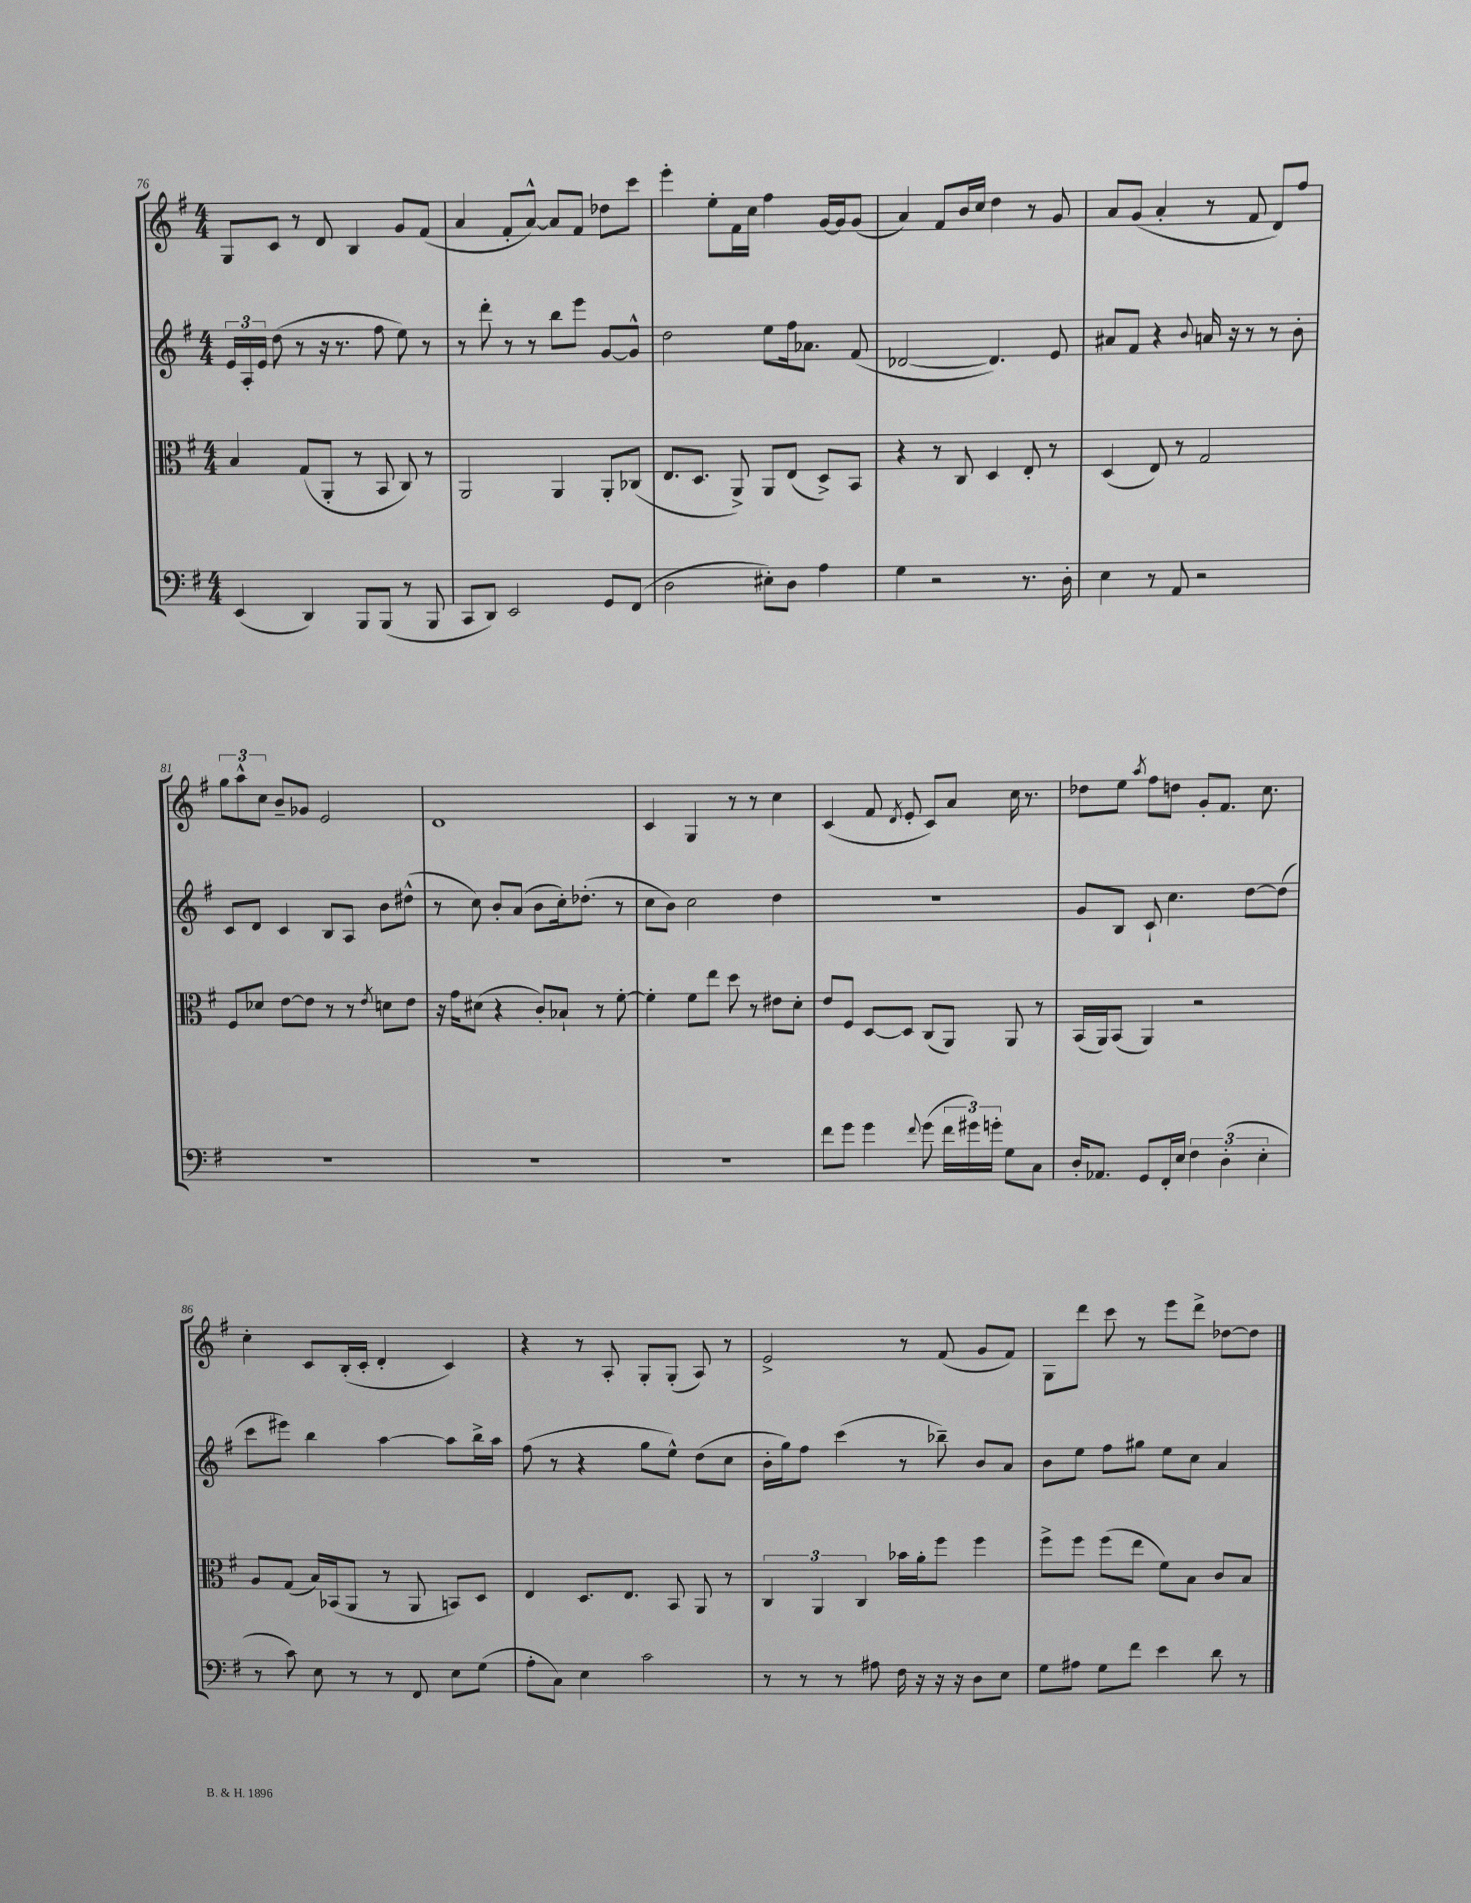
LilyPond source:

<<
\new StaffGroup <<
\new Staff = "s0" {
    \clef treble \key g \major \numericTimeSignature \time 4/4
    \autoBeamOff g8[ c'8] r8 d'8 b4 g'8[ fis'8]( |
    a'4 fis'8[-. a'8]~-^) a'8[ fis'8] des''8[ c'''8] |
    e'''4-. e''8[-. fis'16 c''16] fis''4 g'16[~ g'16 g'8]( |
    a'4) fis'8[ b'16 c''16] d''4 r8 g'8 |
    a'8[ g'8]( a'4-. r8 fis'8 d'8[) fis''8] |
    \tuplet 3/2 { g''8[ a''8-^ c''8] } b'8[-- ges'8] e'2 |
    d'1 |
    c'4 g4 r8 r8 c''4 |
    c'4( fis'8 \acciaccatura { d'8 } e'8-. c'8[) a'8] c''16 r8. |
    des''8[ e''8] \acciaccatura { a''8 } fis''8[ d''8] g'8[-. fis'8.] c''8. |
    c''4-. c'8[ b16-.( c'16]-. d'4-. c'4) |
    r4 r8 a8-. g8[-. g8]-.( a8) r8 |
    e'2-> r8 fis'8( g'8[ fis'8]) |
    g8[ d'''8] c'''8 r8 e'''8[ d'''8]-> des''8[~ des''8] \bar "|." |
}
\new Staff = "s1" {
    \clef treble \key g \major \numericTimeSignature \time 4/4
    \autoBeamOff \tuplet 3/2 { e'16[ a16-. e'16] } d''8( r8 r16 r8. fis''8 e''8) r8 |
    r8 d'''8-. r8 r8 b''8[ e'''8] g'8[~ g'8]-^ |
    d''2 e''8[ fis''16 aes'8.] fis'8( |
    des'2~ des'4.) e'8 |
    ais'8[ fis'8] r4 \appoggiatura { b'8 } a'16 r16 r8 r8 b'8-. |
    c'8[ d'8] c'4 b8[ a8] b'8[ dis''8]-^( |
    r8 c''8) b'8[-. a'8]( b'8[ c''16-.) des''8.]-.( r8 |
    c''8[ b'8]) c''2 d''4 |
    R1 |
    g'8[ b8] c'8-! c''4. d''8[~ d''8]( |
    c'''8[ eis'''8]) b''4 a''4~ a''8[ b''16-> a''16] |
    fis''8( r8 r4 g''8[ e''8]-^) d''8[( c''8] |
    b'16[-. g''16) fis''8] c'''4( r8 bes''8--) b'8[ a'8] |
    b'8[ e''8] fis''8[ gis''8] e''8[ c''8] a'4 \bar "|." |
}
\new Staff = "s2" {
    \clef alto \key g \major \numericTimeSignature \time 4/4
    \autoBeamOff b4 g8[( a,8]-. r8 b,8 c8) r8 |
    a,2 a,4 a,8[-. ces8]( |
    e8.[ d8.] a,8->) a,8[ e8]( d8[->) b,8] |
    r4 r8 c8 d4 e8-. r8 |
    d4( e8) r8 g2 |
    fis8[ des'8] e'8[~ e'8] r8 r8 \acciaccatura { e'8 } d'8[ e'8] |
    r16 g'16[ dis'8]( r4 c'8[-.) bes8]-! r8 fis'8~-. |
    fis'4-. fis'8[ e''8] d''8 r8 eis'8[ d'8]-. |
    e'8[ fis8] d8[~ d8] c8[( a,8]) a,8 r8 |
    b,16[( a,16) b,8]( a,4) r2 |
    a8[ g8]( b16[) bes,16( a,8] r8 a,8 b,8[) d8] |
    e4 d8.[ e8.] b,8 a,8 r8 |
    \tuplet 3/2 { c4 a,4 c4 } bes'16[ a'16-. fis''8] fis''4 |
    fis''8[-> fis''8] fis''8[( e''8] fis'8[) b8] c'8[ b8] \bar "|." |
}
\new Staff = "s3" {
    \clef bass \key g \major \numericTimeSignature \time 4/4
    \autoBeamOff e,4( d,4) b,,8[ b,,8]( r8 b,,8 |
    c,8[ d,8]) e,2 g,8[ fis,8]( |
    d2 eis8[-.) d8] a4 |
    g4 r2 r8. d16-. |
    e4 r8 a,8 r2 |
    R1 |
    R1 |
    R1 |
    fis'8[ g'8] g'4 \appoggiatura { fis'8 } g'8( \tuplet 3/2 { fis'16[ gis'16) g'16]-. } g8[ c8] |
    d16[-. aes,8.] g,8[ fis,16-. e16] \tuplet 3/2 { fis4 d4-.( e4-. } |
    r8 c'8) e8 r8 r8 fis,8 e8[ g8]( |
    a8[-. c8]) e4 c'2 |
    r8 r8 r8 ais8 fis16 r16 r16 r16 d8[ e8] |
    g8[ ais8] g8[ fis'8] e'4 d'8 r8 \bar "|." |
}
>>
>>
\layout { \context { \Score currentBarNumber = #76 } }
